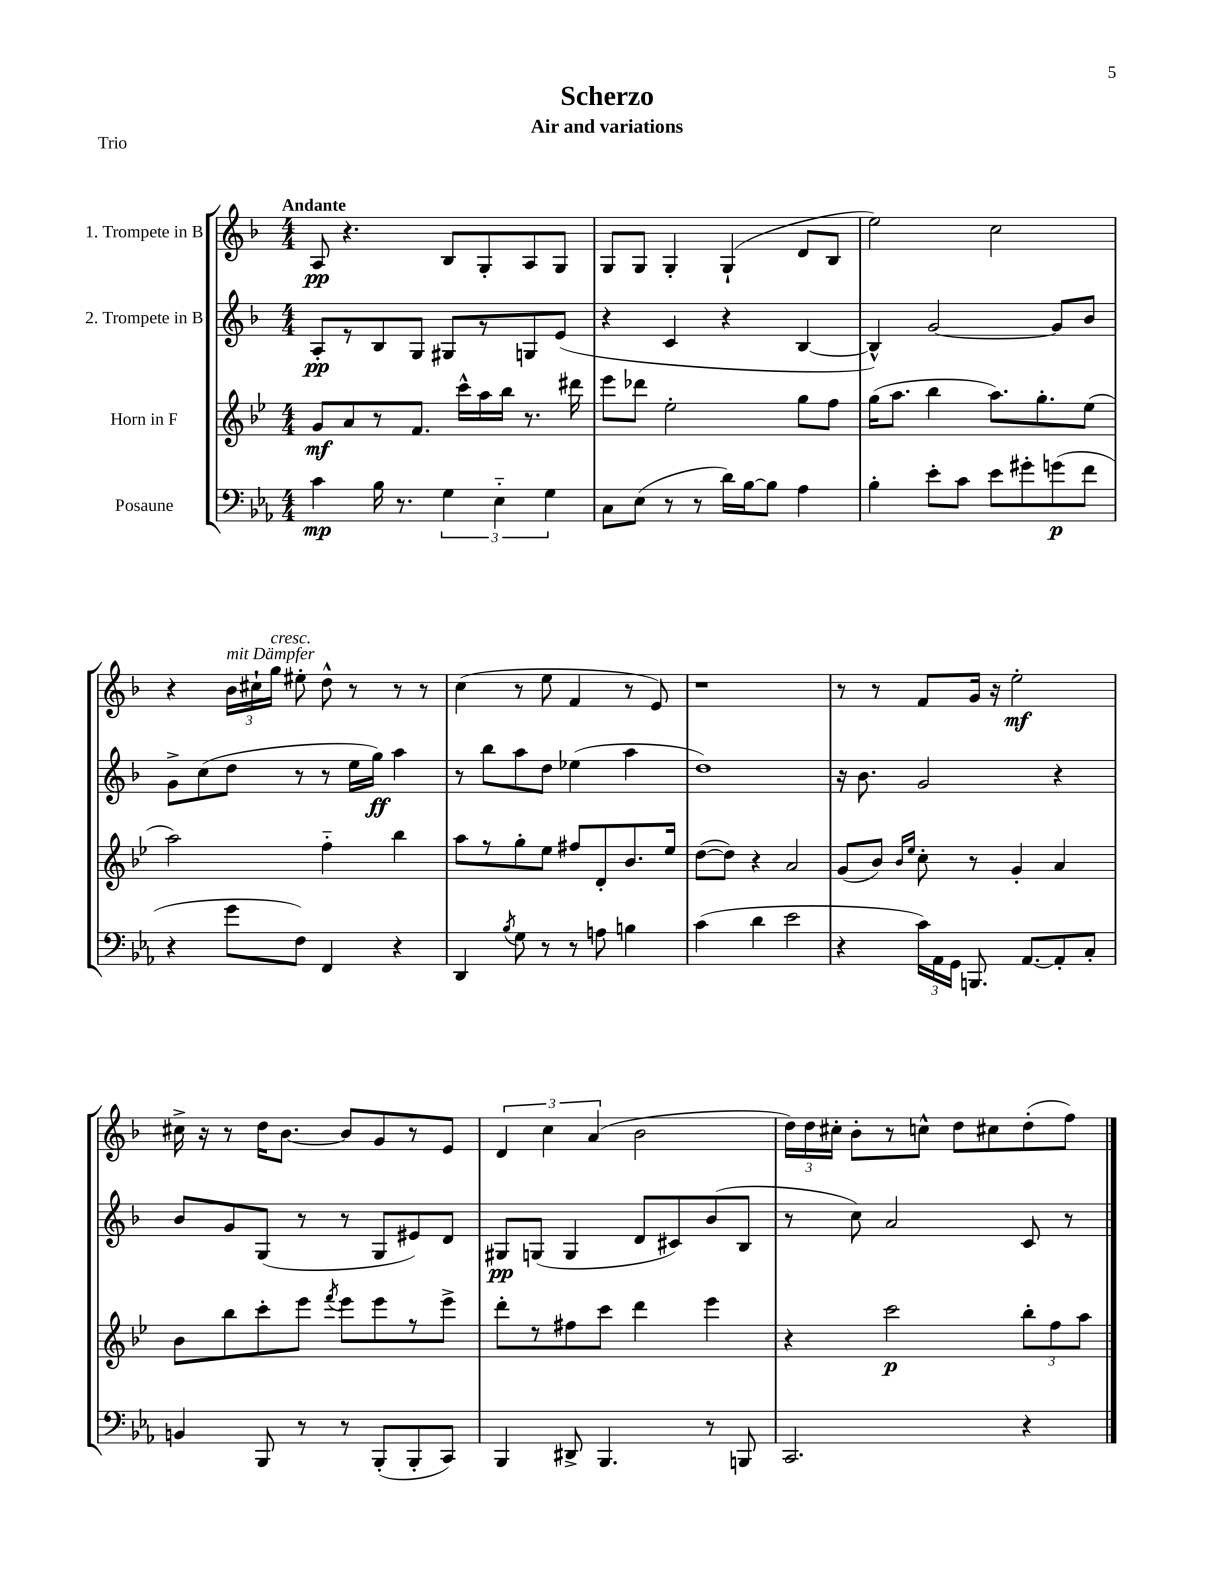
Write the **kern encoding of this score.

**kern	**kern	**kern	**kern
*staff4	*staff3	*staff2	*staff1
*clefF4	*clefG2	*clefG2	*clefG2
*k[b-e-a-]	*k[b-e-]	*k[b-]	*k[b-]
*M4/4	*M4/4	*M4/4	*M4/4
4c	8g	8A'	8A
.	8a	8r	4.r
16B-	8r	8B-	.
8.r	.	.	.
.	8.f	8G	.
6G	.	8G#	8B-
.	16ccc^^	.	.
.	16aa	8r	8G'
6E-'~	.	.	.
.	16bb-	.	.
.	8.r	8G	8A
6G	.	.	.
.	.	(8e	8G
.	16ddd#	.	.
=	=	=	=
8C	8eee-	4r	8G
(8E-	8ddd-	.	8G
8r	2ee-'	4c	4G'
8r	.	.	.
16d)	.	4r	(4G`
[16B-	.	.	.
8B-]	.	.	.
4A-	8gg	[4B-	8d
.	8ff	.	8B-
=	=	=	=
4B-'	(16gg	4B-^^])	2ee)
.	8.aa	.	.
8e-'	4bb-	[2g	.
8c	.	.	.
8e-	8.aa)	.	2cc
8g#'	.	.	.
.	8.gg'	.	.
(8g	.	8g]	.
8f	(8ee-	8b-	.
=	=	=	=
4r	2aa)	8g^	4r
.	.	(8cc	.
8g	.	8dd	24b-
.	.	.	24cc#`
.	.	.	24gg
8F)	.	8r	8ee#'
4FF	4ff'~	8r	8dd^^
.	.	16ee	8r
.	.	16gg)	.
4r	4bb-	4aa	8r
.	.	.	8r
=	=	=	=
4DD	8aa	8r	(4cc
.	8r	8bb-	.
8qB-	.	.	.
8G	8gg'	8aa	8r
8r	8ee-	8dd	8ee
8r	8ff#	(4ee-	4f
8A	8d'	.	.
4B	8.b-	4aa	8r
.	.	.	8e)
.	16ee-	.	.
=	=	=	=
(4c	([8dd	1dd)	1r
.	8dd])	.	.
4d	4r	.	.
2e-	2a	.	.
=	=	=	=
4r	(8g	16r	8r
.	.	8.b-	.
.	8b-)	.	8r
.	16qqb-	.	.
.	16qqee-	.	.
24c)	8cc'	2g	8f
24AA-	.	.	.
24GG	.	.	.
8.BBB	8r	.	16g
.	.	.	16r
.	4g'	.	2ee'
[8.AA-	.	.	.
8AA-']	4a	4r	.
8C'	.	.	.
=	=	=	=
4BB	8b-	8b-	16cc#^
.	.	.	16r
.	8bb-	8g	8r
8BBB-	8ccc'	(8G	16dd
.	.	.	[8.b-
8r	8eee-	8r	.
.	8qfff	.	.
8r	8eee-	8r	8b-]
(8BBB-'	8eee-	8G	8g
8BBB-'	8r	8e#)	8r
8CC)	8eee-^	8d	8e
=	=	=	=
4BBB-	8ddd'	8G#	6d
.	8r	(8G	.
.	.	.	6cc
8DD#^	8ff#	4G	.
.	.	.	(6a
4.BBB-	8ccc	.	.
.	4ddd	8d	2b-
.	.	8c#)	.
8r	4eee-	(8b-	.
8BBB	.	8B-	.
=	=	=	=
2.CC	4r	8r	24dd)
.	.	.	24dd
.	.	.	24cc#'
.	.	8cc)	8b-'
.	2ccc	2a	8r
.	.	.	8cc^^
.	.	.	8dd
.	.	.	8cc#
4r	12bb-'	8c	(8dd'
.	12ff	.	.
.	.	8r	8ff)
.	12aa	.	.
==	==	==	==
*-	*-	*-	*-
